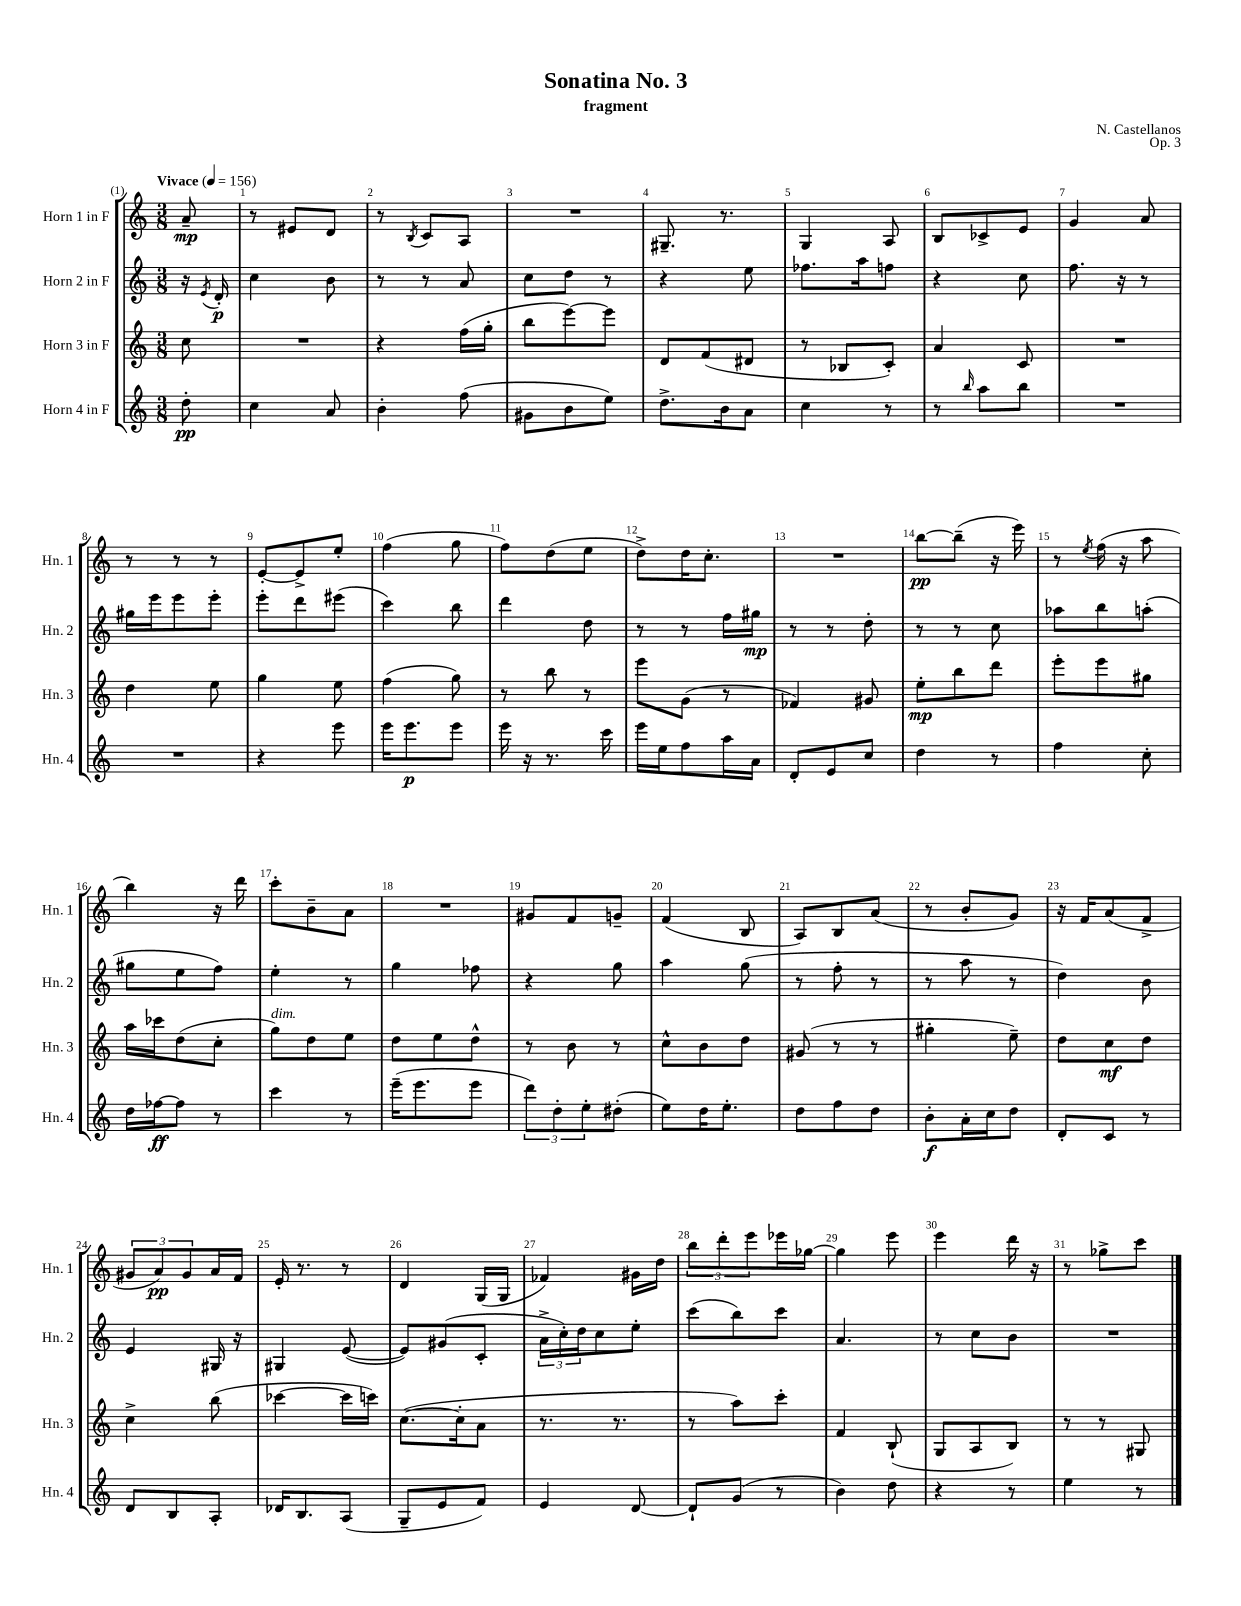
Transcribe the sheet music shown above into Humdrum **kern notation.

**kern	**kern	**kern	**kern
*staff4	*staff3	*staff2	*staff1
*clefG2	*clefG2	*clefG2	*clefG2
*k[]	*k[]	*k[]	*k[]
*M3/8	*M3/8	*M3/8	*M3/8
*MM156	*MM156	*MM156	*MM156
8dd'	8cc	16r	8a~
.	.	8qe	.
.	.	16d'	.
=	=	=	=
4cc	4.r	4cc	8r
.	.	.	8e#
8a	.	8b	8d
=	=	=	=
4b'	4r	8r	8r
.	.	.	8qB
.	.	8r	8c
(8ff	(16ff	8a	8A
.	16gg'	.	.
=	=	=	=
8g#	8bb	8cc	4.r
8b	[8eee)	8dd	.
8ee)	8eee]	8r	.
=	=	=	=
8.dd^	8d	4r	8.G#~
.	(8f	.	.
16b	.	.	8.r
8a	8d#	8ee	.
=	=	=	=
4cc	8r	8.ff-	4G
.	8B-	.	.
.	.	16aa	.
8r	8c')	8ff	8A
=	=	=	=
8r	4a	4r	8B
16qqbb	.	.	.
8aa	.	.	8c-^
8bb	8c	8cc	8e
=	=	=	=
4.r	4.r	8.ff	4g
.	.	16r	.
.	.	8r	8a
=	=	=	=
4.r	4dd	16gg#	8r
.	.	16eee	.
.	.	8eee	8r
.	8ee	8eee'	8r
=	=	=	=
4r	4gg	8eee'	[8e'
.	.	8ddd	8e^]
8eee	8ee	(8eee#	8ee'
=	=	=	=
16eee	(4ff	4ccc)	(4ff
8.eee	.	.	.
8eee	8gg)	8bb	8gg
=	=	=	=
16eee	8r	4ddd	8ff)
16r	.	.	.
8.r	8bb	.	(8dd
.	8r	8dd	8ee
16ccc	.	.	.
=	=	=	=
16eee	8eee	8r	8dd^)
16ee	.	.	.
8ff	(8g	8r	16dd
.	.	.	8.cc'
16aa	8r	16ff	.
16a	.	16gg#	.
=	=	=	=
8d'	4f-)	8r	4.r
8e	.	8r	.
8cc	8g#	8dd'	.
=	=	=	=
4dd	8ee'	8r	[8bb
.	8bb	8r	(8bb~]
8r	8ddd	8cc	16r
.	.	.	16eee)
=	=	=	=
4ff	8eee'	8aa-	8r
.	.	.	8qee
.	8eee	8bb	(16ff
.	.	.	16r
8cc'	8gg#	(8aa'	8aa
=	=	=	=
16dd	16aa	8gg#	4bb)
[16ff-	16ccc-	.	.
8ff-]	(8dd	8ee	.
8r	8cc'	8ff)	16r
.	.	.	16ddd
=	=	=	=
4ccc	8gg)	4ee'	8ccc'
.	8dd	.	8b~
8r	8ee	8r	8a
=	=	=	=
(16eee~	8dd	4gg	4.r
8.eee	.	.	.
.	8ee	.	.
8eee	8dd^^	8ff-	.
=	=	=	=
12ddd)	8r	4r	8g#
12dd'	.	.	.
.	8b	.	8f
12ee'	.	.	.
(8dd#'	8r	8gg	8g~
=	=	=	=
8ee)	8cc^^	4aa	(4f
16dd	8b	.	.
8.ee'	.	.	.
.	8dd	(8gg	8B
=	=	=	=
8dd	(8g#	8r	8A)
8ff	8r	8ff'	8B
8dd	8r	8r	(8a
=	=	=	=
8b'	4gg#'	8r	8r
16a'	.	8aa	8b'
16cc	.	.	.
8dd	8ee~)	8r	8g)
=	=	=	=
8d'	8dd	4dd)	16r
.	.	.	16f
8c	8cc	.	(8a
8r	8dd	8b	8f^
=	=	=	=
8d	4cc^	4e	12g#
.	.	.	12a)
8B	.	.	.
.	.	.	12g#
8A'	(8bb	16G#	16a
.	.	16r	16f
=	=	=	=
16d-	[4ccc-	4G#	16e'
8.B	.	.	8.r
(8A	16ccc-]	([8e	8r
.	16ccc)	.	.
=	=	=	=
8G~	([8.cc	8e])	4d
8e	.	(8g#	.
.	16cc']	.	.
8f)	8a	8c'	(16G
.	.	.	16G
=	=	=	=
4e	8.r	24a^	4f-)
.	.	24cc')	.
.	.	24dd	.
.	.	8cc	.
.	8.r	.	.
[8d	.	8ee'	16g#
.	.	.	16dd
=	=	=	=
8d`]	8r	(8ccc	12bb
.	.	.	12ddd'
(8g	8aa)	8bb)	.
.	.	.	12eee
8r	8ccc'	8ccc	16eee-
.	.	.	[16gg-
=	=	=	=
4b)	4f	4.a	4gg-]
8dd	(8B`	.	8eee
=	=	=	=
4r	8G	8r	4eee
.	8A	8cc	.
8r	8B)	8b	16ddd
.	.	.	16r
=	=	=	=
4ee	8r	4.r	8r
.	8r	.	8gg-^
8r	8G#	.	8ccc
==	==	==	==
*-	*-	*-	*-
